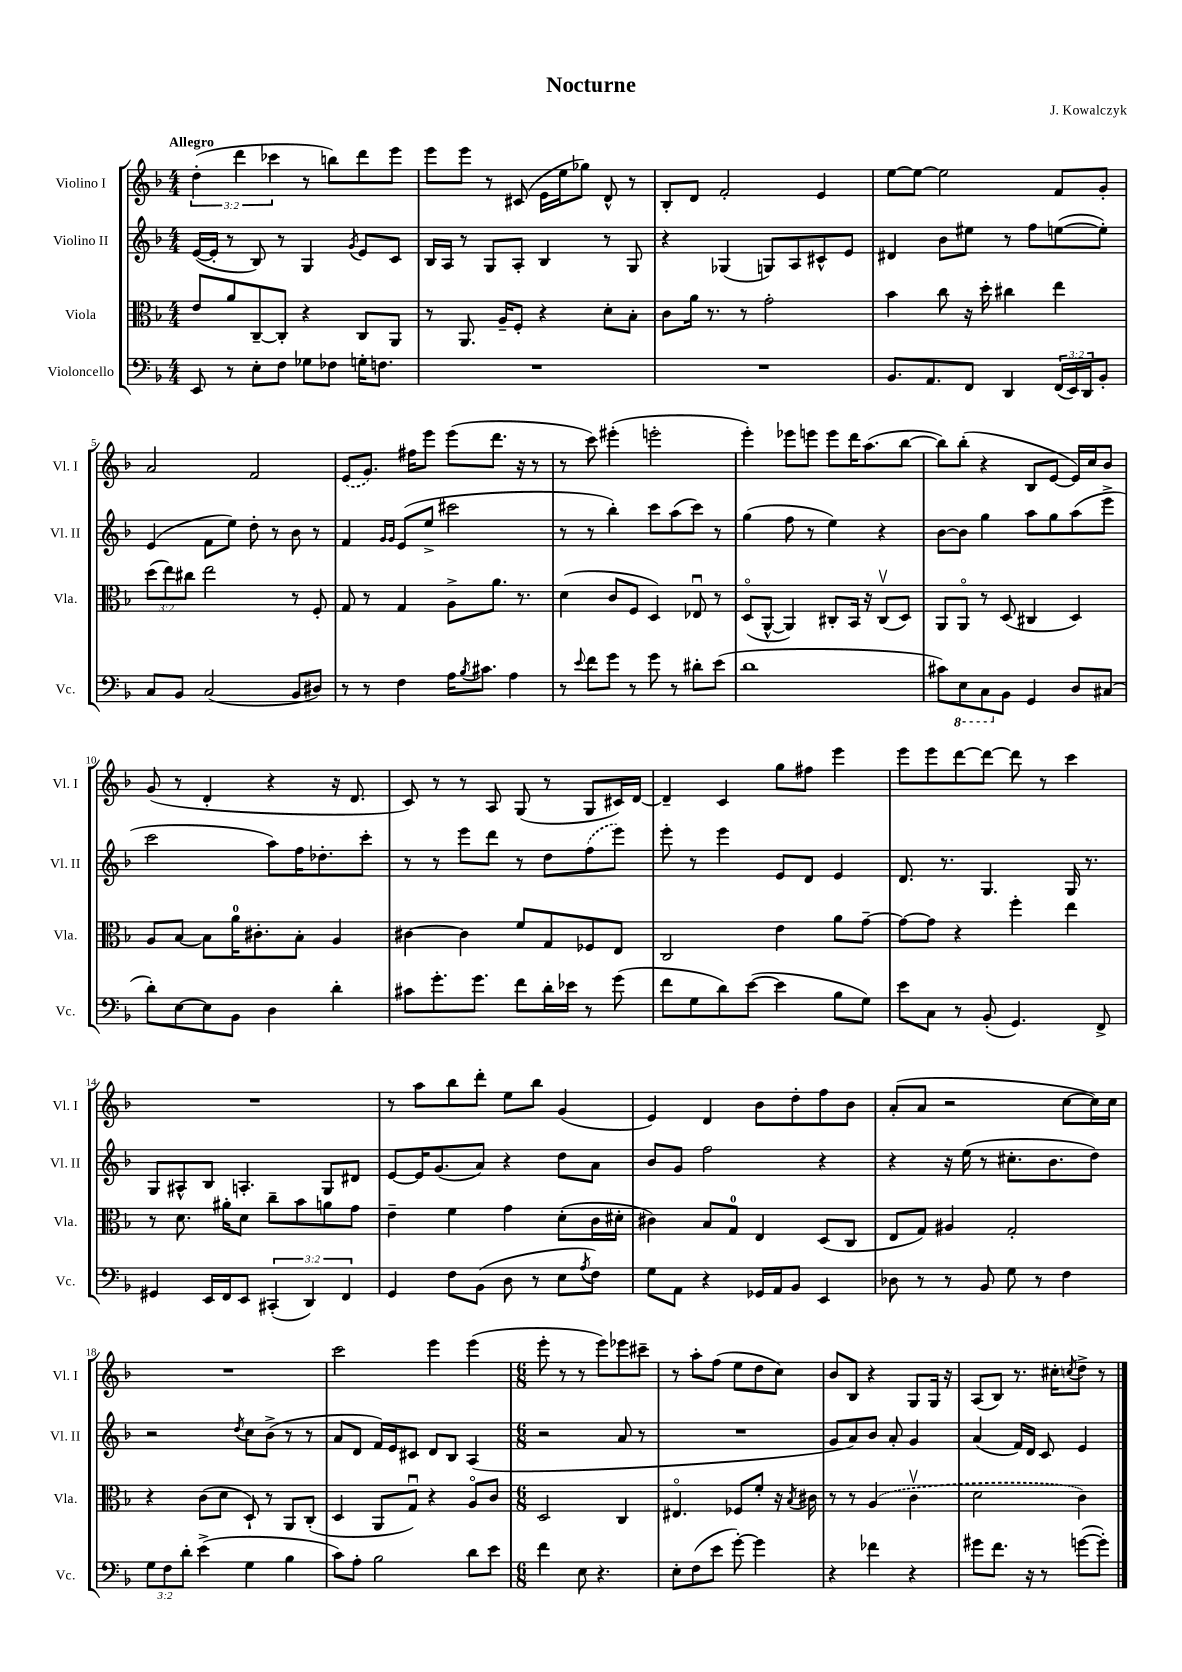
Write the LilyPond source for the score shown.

\header { title = "Nocturne" composer = "J. Kowalczyk" }
<<
\new StaffGroup <<
\new Staff = "s0" \with { instrumentName = "Violino I" shortInstrumentName = "Vl. I" } {
    \clef treble \key f \major \numericTimeSignature \time 4/4 \override Staff.TupletNumber.text = #tuplet-number::calc-fraction-text \tempo "Allegro"
    \tuplet 3/2 { d''4-.( d'''4 ces'''4 } r8 b''8) d'''8 e'''8 |
    e'''8 e'''8 r8 cis'8( e'16 e''16 ges''8) d'8-^ r8 |
    bes8-. d'8 f'2-. e'4 |
    e''8~ e''8~ e''2 f'8 g'8-. |
    a'2 f'2 |
    \once \slurDashed e'8( g'8.) fis''16 e'''8 e'''8( d'''8. r16 r8 |
    r8 c'''8) eis'''4-.( e'''2-. |
    e'''4-.) ees'''8 e'''8 e'''8 d'''16 a''8.( bes''8~ |
    bes''8) bes''8-.( r4 bes8 e'8~ e'16) c''16 bes'8 |
    g'8( r8 d'4-. r4 r16 d'8. |
    c'8) r8 r8 a8 g8( r8 g8 cis'16) d'16~ |
    d'4-- c'4 g''8 fis''8 e'''4 |
    e'''8 e'''8 d'''8~ d'''8~ d'''8 r8 c'''4 |
    R1 |
    r8 a''8 bes''8 d'''8-. e''8 bes''8 g'4( |
    e'4) d'4 bes'8 d''8-. f''8 bes'8 |
    a'8-.( a'8 r2 c''8~ c''16) c''16 |
    R1 |
    c'''2 e'''4 e'''4( |
    \numericTimeSignature \time 6/8 e'''8-. r8 r8 e'''8) ees'''8 cis'''8-- |
    r8 a''8-. f''8( e''8 d''8 c''8) |
    bes'8 bes8 r4 g8 g16 r16 |
    a8( bes8) r8. cis''16-. \acciaccatura { c''8 } d''8-> r8 \bar "|." |
}
\new Staff = "s1" \with { instrumentName = "Violino II" shortInstrumentName = "Vl. II" } {
    \clef treble \key f \major \numericTimeSignature \time 4/4
    e'16~( e'16-. r8 bes8) r8 g4 \acciaccatura { g'8 } e'8 c'8 |
    bes16 a16 r8 g8 a8-. bes4 r8 g8 |
    r4 ges4( g8) a8 cis'8-^ e'8 |
    dis'4 bes'8 eis''8 r8 f''8 e''8~( e''8-.) |
    e'4( f'8 e''8) d''8-. r8 bes'8 r8 |
    f'4 \grace { g'16 g'16 } e'8( e''8-> cis'''2 |
    r8 r8 bes''4-.) c'''8 a''8( c'''8) r8 |
    g''4( f''8 r8 e''4) r4 |
    bes'8~ bes'8 g''4 a''8 g''8 a''8( e'''8-> |
    c'''2 a''8) f''16 des''8.-. c'''8-. |
    r8 r8 e'''8 d'''8 r8 d''8 \once \slurDashed f''8( e'''8) |
    e'''8-. r8 e'''4 e'8 d'8 e'4 |
    d'8. r8. g4. g16 r8. |
    g8 ais8-^ bes8 a4.-. g8 dis'8 |
    e'8~ e'16 g'8.( a'8) r4 d''8 a'8 |
    bes'8 g'8 f''2 r4 |
    r4 r16 e''16( r8 cis''8.-. bes'8. d''8) |
    r2 \acciaccatura { d''8 } c''8 bes'8->( r8 r8 |
    a'8 d'8 f'16) e'16 cis'8 d'8 bes8 a4( |
    \numericTimeSignature \time 6/8 r2 a'8 r8 |
    R2. |
    g'8 a'8) bes'8 a'8-. g'4 |
    a'4( f'16) d'16 c'8 e'4 \bar "|." |
}
\new Staff = "s2" \with { instrumentName = "Viola" shortInstrumentName = "Vla." } {
    \clef alto \key f \major \numericTimeSignature \time 4/4 \override Staff.TupletNumber.text = #tuplet-number::calc-fraction-text
    e'8 a'8 c8~-- c8-. r4 c8 a,8 |
    r8 a,8. a16-- f8-. r4 d'8-. bes8-. |
    c'8 a'16 r8. r8 g'2-. |
    bes'4 c''8 r16 d''16-. cis''4 e''4 |
    \tuplet 3/2 { d''8( e''8) cis''8 } e''2 r8 f8-. |
    g8 r8 g4 a8-> a'8. r8. |
    d'4( c'8 f8 d4) ees8\downbow r8 |
    d8\flageolet( a,8~-^ a,4) cis8-. bes,16 r16 cis8\upbow( d8) |
    a,8 a,8\flageolet r8 d8( cis4 d4) |
    a8 bes8~ bes8 a'16-0 cis'8.-. bes8-. a4 |
    cis'4~ cis'4 f'8 g8 fes8 e8 |
    c2 e'4 a'8 g'8~-- |
    g'8~ g'8 r4 f''4-. e''4 |
    r8 d'8. ais'16-. d'8 c''8-- bes'8 a'8 g'8 |
    e'4-- f'4 g'4 d'8-.( c'16 dis'16-. |
    cis'4) bes8 g8-0 e4 d8( c8 |
    e8 g8) ais4 g2-. |
    r4 c'8( d'8 d8-!) r8 a,8 c8-.( |
    d4 a,8 g8\downbow) r4 a8\flageolet c'8 |
    \numericTimeSignature \time 6/8 d2 c4 |
    eis4.\flageolet fes8 f'8-. r16 \acciaccatura { bes8 } cis'16 |
    r8 r8 \once \slurDashed a4( c'4\upbow |
    d'2 c'4) \bar "|." |
}
\new Staff = "s3" \with { instrumentName = "Violoncello" shortInstrumentName = "Vc." } {
    \clef bass \key f \major \numericTimeSignature \time 4/4 \override Staff.TupletNumber.text = #tuplet-number::calc-fraction-text
    e,8 r8 e8-. f8 ges8 fes8 g16-. f8. |
    R1 |
    R1 |
    bes,8. a,8. f,8 d,4 \tuplet 3/2 { f,16( e,16) d,16 } bes,8-. |
    c8 bes,8 c2( bes,8 dis8) |
    r8 r8 f4 a16 \acciaccatura { bes8 } cis'8. a4 |
    r8 \appoggiatura { e'8 } f'8 g'8 r8 g'8 r8 dis'8-. e'8( |
    d'1 |
    cis'8) \ottava #-1 e,8 c,8 \ottava #0 bes,8 g,4 d8 cis8( |
    d'8-.) e8~ e8 bes,8 d4 d'4-. |
    cis'8 g'8.-. g'8. f'8 d'16-. ees'16 r8 g'8( |
    f'8 g8 d'8) e'8~( e'4 bes8 g8) |
    e'8 c8 r8 bes,8-.( g,4.) f,8-> |
    gis,4 e,16 f,16 e,8 \tuplet 3/2 { cis,4-.( d,4) f,4 } |
    g,4 f8 bes,8( d8 r8 e8 \acciaccatura { a8 } f8) |
    g8 a,8 r4 ges,16 a,16 bes,8 e,4 |
    des8 r8 r8 bes,8 g8 r8 f4 |
    \tuplet 3/2 { g8 f8 d'8-. } e'4->( g4 bes4 |
    c'8) a8-. bes2 d'8 e'8 |
    \numericTimeSignature \time 6/8 f'4 e8 r4. |
    e8-. f8( e'8 g'8~-.) g'4 |
    r4 fes'4 r4 |
    gis'8 f'8. r16 r8 g'8~( g'8-.) \bar "|." |
}
>>
>>
